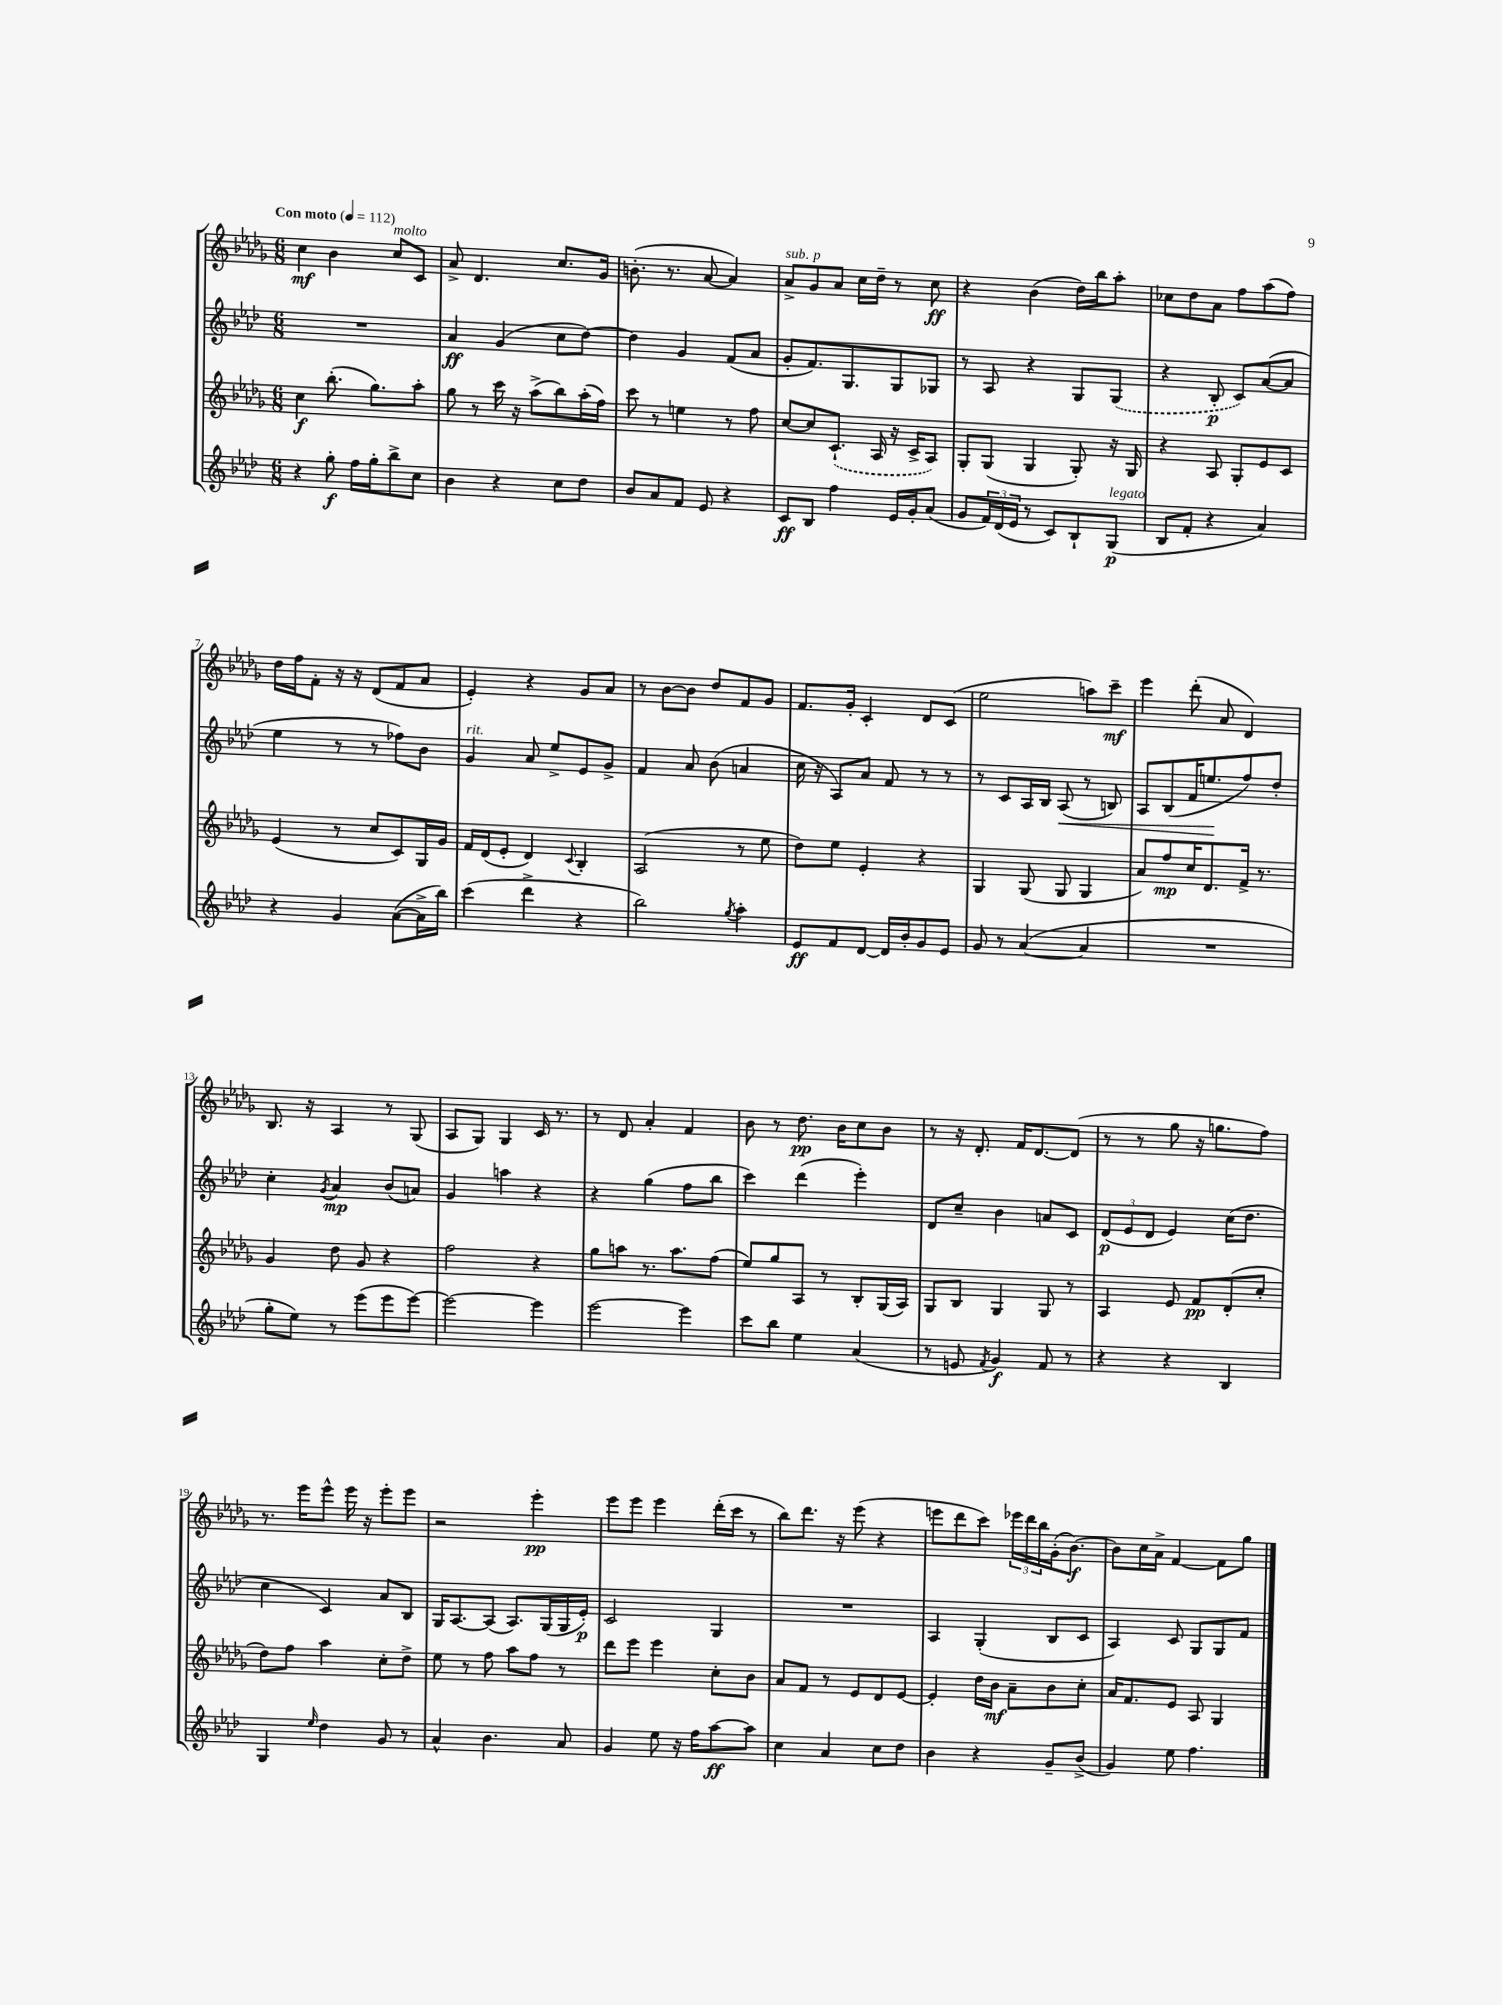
<<
\new StaffGroup <<
\new Staff = "s0" {
    \clef treble \key des \major \numericTimeSignature \time 6/8 \tempo "Con moto" 4 = 112
    c''4\mf bes'4 c''8^\markup { \italic "molto" } c'8 |
    aes'8-> des'4. c''8. ges'16 |
    b'8.-.( r8. aes'8~ aes'4) |
    aes'8->^\markup { \italic "sub. p" } ges'8 aes'8 c''16 des''16-- r8 c''8\ff |
    r4 bes'4( des''16) bes''16 aes''8-. |
    ces''8 des''8 aes'8 f''8 aes''8( f''8) |
    des''16 f''16 f'8-. r16 r16 des'8( f'8 aes'8 |
    ees'4-.) r4 ges'8 aes'8 |
    r8 bes'8~ bes'8 des''8 f'8 ges'8 |
    f'8. ges'16-. c'4-. des'8 c'8( |
    ees''2 a''8) c'''8--\mf |
    ees'''4 des'''8-.( aes'8 des'4) |
    bes8. r16 aes4 r8 ges8( |
    aes8 ges8) ges4 c'16 r8. |
    r8 des'8 aes'4-. f'4 |
    bes'8 r8 des''8.\pp bes'16 c''8 bes'8 |
    r8 r16 des'8.-. f'16 des'8.~ des'8( |
    r8 r8 ges''8 r16 g''8. f''8) |
    r8. ees'''16 ees'''8-^ ees'''16 r16 ees'''8-. ees'''8 |
    r2 ees'''4-.\pp |
    ees'''8 ees'''8 ees'''4 des'''16-.( c'''16 r8 |
    bes''8) des'''8. r16 ees'''8( r4 |
    e'''8 des'''8 c'''8) \tuplet 3/2 { ees'''16 des'''16 bes''16 } ges'16-.( bes'8.~\f) |
    bes'8 c''16 aes'16-> f'4~ f'8 ges''8 \bar "|." |
}
\new Staff = "s1" {
    \clef treble \key aes \major \numericTimeSignature \time 6/8
    R2. |
    aes'4\ff g'4( c''8 des''8~) |
    des''4 g'4 f'8( aes'8 |
    g'8-. f'8.) g8. g8 ges8 |
    r8 aes8 r4 g8 \once \slurDashed g8( |
    r4 bes8-.\p c'8) aes'8~( aes'8 |
    ees''4 r8 r8 fes''8) bes'8 |
    g'4^\markup { \italic "rit." } aes'8 ees''8-> ees'8 g'8-> |
    f'4 aes'8 bes'8( a'4 |
    c''16 r16 aes8) aes'8 f'8 r8 r8 |
    r8 c'8 aes16 bes16 aes8\<( r8 b8) |
    aes8 bes8( f'16 e''8.\! f''8) des''8-. |
    c''4-. \acciaccatura { g'8 } aes'4\mp bes'8( a'8) |
    g'4 a''4 r4 |
    r4 g''4( f''8 bes''8 |
    c'''4) des'''4( ees'''4-.) |
    des'8 c''8-- bes'4 a'8 c'8 |
    \tuplet 3/2 { des'8\p( ees'8 des'8 } ees'4) c''16( des''8. |
    c''4 c'4) aes'8 bes8 |
    g16 aes8.~ aes8( aes8.) g16( g16 ees'16-.\p) |
    c'2 g4 |
    R2. |
    aes4 g4-.( bes8 c'8 |
    aes4) c'8 g8 g8 f'8 \bar "|." |
}
\new Staff = "s2" {
    \clef treble \key des \major \numericTimeSignature \time 6/8
    c''4\f bes''8.-.( ges''8.) aes''8-. |
    ges''8 r8 c'''16 r16 aes''8->( bes''8) aes''16-.( f''16) |
    c'''8 r8 e''4 r8 f''8 |
    c''8~ c''8 \once \slurDashed c'8.-!( aes16 r16 c'16-> aes8) |
    ges8-. ges8( ges4 ges8-.) r16 ges16 |
    r4 aes8 ges8-. ees'8 c'8 |
    ees'4( r8 c''8 c'8) ges16 ges'16 |
    f'16 des'16( ees'8-. des'4) \appoggiatura { c'8 } bes4-. |
    aes2( r8 ees''8 |
    des''8) ees''8 ees'4-. r4 |
    ges4 ges8( ges8 ges4 |
    aes'8) f''8\mp c''16 des'8. f'16-> r8. |
    ges'4 des''8 ges'8 r4 |
    f''2 r4 |
    ges''8 a''8 r8. a''8. f''8( |
    ees''8) ges''8 aes8 r8 bes8-. ges16( aes16) |
    ges8 bes8 ges4 ges8 r8 |
    aes4 ees'8 f'8\pp des'8-.( c''8-. |
    des''8) f''8 aes''4 c''8-. des''8-> |
    ees''8 r8 f''8 aes''8 f''8 r8 |
    des'''8 ees'''8 ees'''4 c''8-. bes'8 |
    aes'8 f'8 r8 ees'8 des'8 ees'8~ |
    ees'4-. des''16 bes'16\mf aes'8-- bes'8 c''8-. |
    aes'16 f'8. ees'8 aes8 ges4 \bar "|." |
}
\new Staff = "s3" {
    \clef treble \key aes \major \numericTimeSignature \time 6/8
    r4 g''8-.\f f''16 g''16-. bes''8-> c''8 |
    bes'4 r4 c''8 des''8 |
    bes'8 aes'8 f'8 ees'8 r4 |
    c'8\ff bes8 f''4 ees'16 g'16-. aes'8( |
    g'8 \tuplet 3/2 { f'16) des'16( ees'16 } r8 c'8) bes8-! g8\p^\markup { \italic "legato" }( |
    bes8 f'8-. r4 aes'4) |
    r4 g'4 aes'8~( aes'16-> bes''16) |
    c'''4( des'''4-> r4 |
    bes''2) \acciaccatura { g''8 } aes''4-. |
    ees'8\ff f'8 des'8~ des'16 bes'16-. g'8 ees'8 |
    g'8 r8 aes'4~( aes'4 |
    R2. |
    g''8-. ees''8) r8 ees'''8( ees'''8 ees'''8~) |
    ees'''2~ ees'''4 |
    ees'''2~ ees'''4 |
    c'''8 bes''8 ees''4 aes'4( |
    r8 e'8 \acciaccatura { f'8 } g'4\f) f'8 r8 |
    r4 r4 bes4 |
    g4 \grace { ees''16 } des''4 g'8 r8 |
    aes'4-^ bes'4. aes'8 |
    g'4 ees''8 r16 f''16 aes''8~\ff aes''8 |
    c''4 aes'4 c''8 des''8 |
    bes'4 r4 g'8-- bes'8->( |
    g'4) ees''8 f''4. \bar "|." |
}
>>
>>
